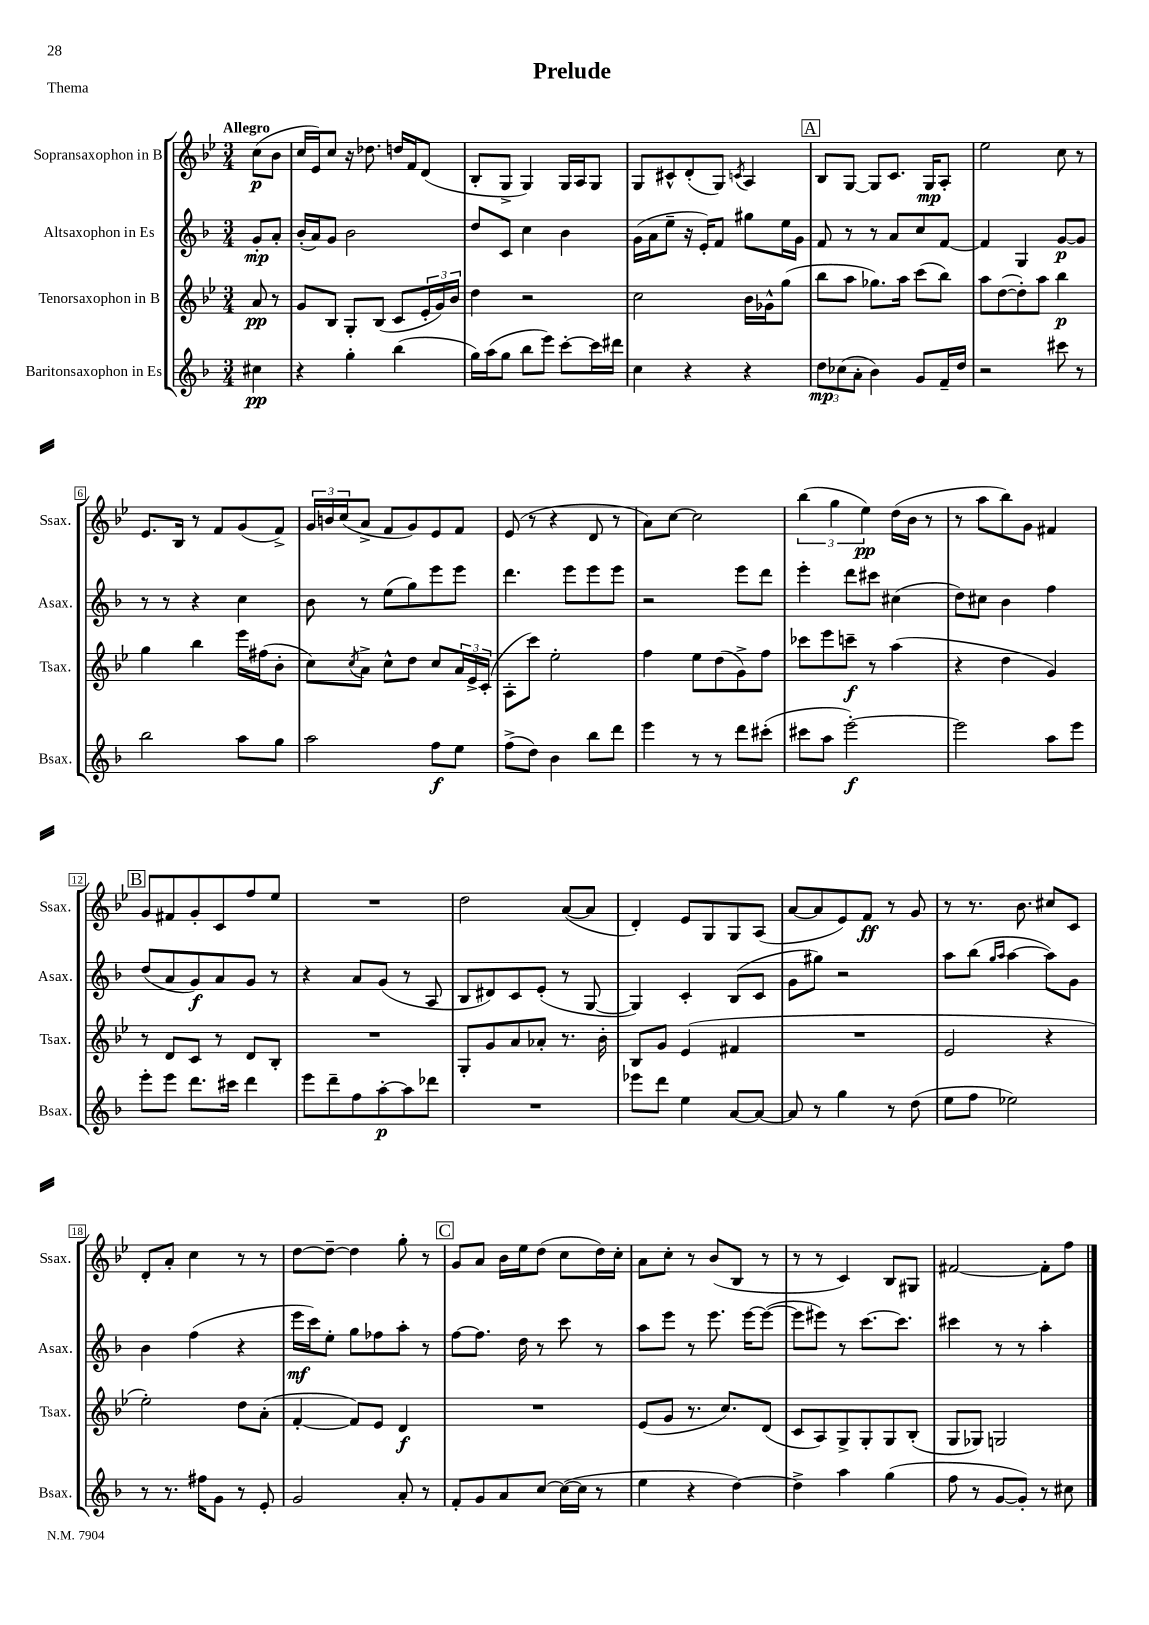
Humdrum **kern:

**kern	**dynam	**kern	**dynam	**kern	**dynam	**kern	**dynam
*part4	*part4	*part3	*part3	*part2	*part2	*part1	*part1
*staff4	*staff4	*staff3	*staff3	*staff2	*staff2	*staff1	*staff1
*I"Baritonsaxophon in Es	*	*I"Tenorsaxophon in B	*	*I"Altsaxophon in Es	*	*I"Sopransaxophon in B	*
*I'Bsax.	*	*I'Tsax.	*	*I'Asax.	*	*I'Ssax.	*
*clefG2	*	*clefG2	*	*clefG2	*	*clefG2	*
*k[b-]	*	*k[b-e-]	*	*k[b-]	*	*k[b-e-]	*
*M3/4	*	*M3/4	*	*M3/4	*	*M3/4	*
=	=	=	=	=	=	=	=
!	!	!	!	!	!	!LO:TX:a:B:t=Allegro	!
4cc#X\	pp	8a/	pp	8g'/L	mp	(8cc\L	p
.	.	8r	.	8a'/J	.	8b-\J	.
=1	=1	=1	=1	=1	=1	=1	=1
4r	.	8g/L	.	(16b-'/LL	.	16cc/LL	.
.	.	.	.	16a/J)	.	16e-/J)	.
.	.	8B-/J	.	8g/J	.	8cc/J	.
4gg'\	.	8G'/L	.	2b-\	.	16r	.
.	.	.	.	.	.	8.dd-X\	.
.	.	(8B-/J	.	.	.	.	.
(4bb-\	.	8c/L	.	.	.	16ddn/LL	.
.	.	.	.	.	.	16f/J	.
.	.	24e-'/L	.	.	.	(8d/J	.
.	.	24g/)	.	.	.	.	.
.	.	24b-/JJ	.	.	.	.	.
=2	=2	=2	=2	=2	=2	=2	=2
16gg\LL)	.	4dd\	.	8dd/L	.	8B-'/L	.
(16aa\J	.	.	.	.	.	.	.
8gg\J	.	.	.	8c/J	.	8G^/J	.
8bb-\L	.	2r	.	4cc\	.	4G/)	.
8eee\J)	.	.	.	.	.	.	.
[8ccc'\L	.	.	.	4b-\	.	16G/LL	.
.	.	.	.	.	.	16A/J	.
16ccc\L]	.	.	.	.	.	8G/J	.
16ddd#X\JJ	.	.	.	.	.	.	.
=3	=3	=3	=3	=3	=3	=3	=3
4cc\	.	2cc\	.	(16g\LL	.	8G/L	.
.	.	.	.	16a\J	.	.	.
.	.	.	.	8ee~\J	.	8c#X^^/	.
4r	.	.	.	16r	.	(8d'/	.
.	.	.	.	16e'/KL)	.	.	.
.	.	.	.	8f/J	.	8G/J)	.
.	.	.	.	.	.	8qcn/	.
4r	.	16b-\LL	.	8gg#X\L	.	4A/	.
.	.	16g-X^^\J	.	.	.	.	.
.	.	(8gg\J	.	16ee\L	.	.	.
.	.	.	.	16g\JJ	.	.	.
!!LO:REH:place=s1:t=A
=4	=4	=4	=4	=4	=4	=4	=4
12dd\L	mp	8bb-\L	.	8f/	.	8B-/L	.
(12cc-X\	.	.	.	.	.	.	.
.	.	8aa\J	.	8r	.	[8G/J	.
12a'\J	.	.	.	.	.	.	.
4b-\)	.	8.gg-X\L)	.	8r	.	8G/L]	.
.	.	.	.	8a/L	.	8.c/J	.
.	.	16aa\Jk	.	.	.	.	.
8g/L	.	(8ccc\L	.	8cc/	.	.	.
.	.	.	.	.	.	16G/KL	mp
16f~/L	.	8bb-\J)	.	[8f/J	.	8A'/J	.
16dd/JJ	.	.	.	.	.	.	.
=5	=5	=5	=5	=5	=5	=5	=5
2r	.	8aa\L	.	4f/]	.	2ee-\	.
.	.	([8dd\	.	.	.	.	.
.	.	8dd'\])	.	4G/	.	.	.
.	.	8aa\J	.	.	.	.	.
8ccc#X\	.	4bb-\	p	[8g/L	p	8cc\	.
8r	.	.	.	8g/J]	.	8r	.
!!LO:LB:g=z
=6	=6	=6	=6	=6	=6	=6	=6
2bb-\	.	4gg\	.	8r	.	8.e-/L	.
.	.	.	.	8r	.	.	.
.	.	.	.	.	.	16B-/Jk	.
.	.	4bb-\	.	4r	.	8r	.
.	.	.	.	.	.	8f/L	.
8aa\L	.	16eee-\LL	.	4cc\	.	(8g/	.
.	.	(16ff#X\J	.	.	.	.	.
8gg\J	.	8b-'\J	.	.	.	8f^/J)	.
=7	=7	=7	=7	=7	=7	=7	=7
2aa\	.	8cc\L)	.	8b-\	.	24g/LL	.
.	.	.	.	.	.	24bn/	.
.	.	.	.	.	.	(24cc/J	.
.	.	8qcc/	.	.	.	.	.
.	.	8a^\J	.	8r	.	8a^/J	.
.	.	8cc^^\L	.	(8ee\L	.	8f/L	.
.	.	8dd\J	.	8gg\)	.	8g/)	.
8ff\L	f	8cc/L	.	8eee\	.	8e-/	.
8ee\J	.	24a/L	.	8eee\J	.	8f/J	.
.	.	24e-^/	.	.	.	.	.
.	.	(24c'/JJ	.	.	.	.	.
=8	=8	=8	=8	=8	=8	=8	=8
(8ff^\L	.	8A'\L	.	4.ddd\	.	(8e-/	.
8dd\J)	.	8ccc\J)	.	.	.	8r	.
4b-\	.	2ee-'\	.	.	.	4r	.
.	.	.	.	8eee\L	.	.	.
8bb-\L	.	.	.	8eee\	.	8d/	.
8ddd\J	.	.	.	8eee\J	.	8r	.
=9	=9	=9	=9	=9	=9	=9	=9
4eee\	.	4ff\	.	2r	.	8a\L)	.
.	.	.	.	.	.	[8cc\J	.
8r	.	8ee-\L	.	.	.	2cc\]	.
8r	.	(8dd\	.	.	.	.	.
8ddd\L	.	8g^\)	.	8eee\L	.	.	.
(8ccc#X'\J	.	8ff\J	.	8ddd\J	.	.	.
=10	=10	=10	=10	=10	=10	=10	=10
8ccc#X\L	.	8ccc-X\L	.	4eee'\	.	(6bb-\	.
8aa\J	.	8eee-\	.	.	.	.	.
.	.	.	.	.	.	6gg\	.
[2eee'\)	f	8cccn~\J	f	8ddd\L	.	.	.
.	.	.	.	.	.	6ee-\)	pp
.	.	8r	.	8ccc#X\J	.	.	.
.	.	(4aa\	.	(4cc#X\	.	(16dd\LL	.
.	.	.	.	.	.	16b-\JJ	.
.	.	.	.	.	.	8r	.
=11	=11	=11	=11	=11	=11	=11	=11
2eee\]	.	4r	.	8dd\L)	.	8r	.
.	.	.	.	8cc#X\J	.	8aa\L	.
.	.	4dd\	.	4b-\	.	8bb-\)	.
.	.	.	.	.	.	8g\J	.
8aa\L	.	4g/)	.	4ff\	.	4f#X/	.
8eee\J	.	.	.	.	.	.	.
!!LO:LB:g=z
!!LO:REH:place=s1:t=B
=12	=12	=12	=12	=12	=12	=12	=12
8eee'\L	.	8r	.	(8dd/L	.	8g/L	.
8eee\J	.	8d/L	.	8a/	.	8f#X/	.
8.ddd\L	.	8c/J	.	8g/)	f	8g'/	.
.	.	8r	.	8a/	.	8c/	.
16ccc#X\Jk	.	.	.	.	.	.	.
4ddd\	.	8d/L	.	8g/J	.	8ff/	.
.	.	8B-'/J	.	8r	.	8ee-/J	.
=13	=13	=13	=13	=13	=13	=13	=13
8eee\L	.	2.r	.	4r	.	2.r	.
8ddd~\	.	.	.	.	.	.	.
8ff\	.	.	.	8a/L	.	.	.
[8aa'\	p	.	.	(8g/J	.	.	.
8aa\]	.	.	.	8r	.	.	.
8ddd-X\J	.	.	.	8A/	.	.	.
=14	=14	=14	=14	=14	=14	=14	=14
2.r	.	8G'/L	.	8B-/L	.	2dd\	.
.	.	8g/	.	8d#X/)	.	.	.
.	.	8a/	.	8c/	.	.	.
.	.	8a-X'/J	.	(8e'/J	.	.	.
.	.	8.r	.	8r	.	([8a/L	.
.	.	.	.	[8G/	.	8a/J]	.
.	.	16b-'\	.	.	.	.	.
=15	=15	=15	=15	=15	=15	=15	=15
8eee-X\L	.	8B-/L	.	4G/])	.	4d'/)	.
8ddd\J	.	8g/J	.	.	.	.	.
4ee\	.	(4e-/	.	4c'/	.	8e-/L	.
.	.	.	.	.	.	8G/	.
[8a/L	.	4f#X/	.	(8B-/L	.	8G/	.
8a/J_	.	.	.	8c/J	.	(8A/J	.
=16	=16	=16	=16	=16	=16	=16	=16
8a/]	.	2.r	.	8g\L	.	[8a/L	.
8r	.	.	.	8gg#X\J)	.	8a/]	.
4gg\	.	.	.	2r	.	8e-/)	.
.	.	.	.	.	.	8f/J	ff
8r	.	.	.	.	.	8r	.
(8dd\	.	.	.	.	.	8g/	.
=17	=17	=17	=17	=17	=17	=17	=17
8ee\L	.	2e-/	.	8aa\L	.	8r	.
8ff\J	.	.	.	(8bb-\J	.	8.r	.
.	.	.	.	16qqgg/LL	.	.	.
.	.	.	.	16qqaa/JJ	.	.	.
2ee-X\)	.	.	.	[4aa\	.	.	.
.	.	.	.	.	.	8.b-\	.
.	.	4r	.	8aa\L])	.	8cc#X/L	.
.	.	.	.	8g\J	.	8c/J	.
!!LO:LB:g=z
=18	=18	=18	=18	=18	=18	=18	=18
8r	.	2ee-'\)	.	4b-\	.	8d'/L	.
8.r	.	.	.	.	.	8a'/J	.
.	.	.	.	(4ff\	.	4cc\	.
16ff#X\KL	.	.	.	.	.	.	.
8g\J	.	.	.	.	.	.	.
8r	.	8dd\L	.	4r	.	8r	.
8e'/	.	(8a'\J	.	.	.	8r	.
=19	=19	=19	=19	=19	=19	=19	=19
2g/	.	[4f'/	.	16eee\LL	mf	[8dd\L	.
.	.	.	.	16ccc\J)	.	.	.
.	.	.	.	8ee'\J	.	8dd~\J_	.
.	.	8f/L])	.	8gg\L	.	4dd\]	.
.	.	8e-/J	.	8ff-X\	.	.	.
8a'/	.	4d/	f	8aa'\J	.	8gg'\	.
8r	.	.	.	8r	.	8r	.
!!LO:REH:place=s1:t=C
=20	=20	=20	=20	=20	=20	=20	=20
8f'/L	.	2.r	.	[8ff\L	.	8g/L	.
8g/	.	.	.	8.ff\J]	.	8a/J	.
8a/	.	.	.	.	.	16b-\LL	.
.	.	.	.	16dd\	.	16ee-\J	.
[8cc/J	.	.	.	8r	.	(8dd\J	.
(16cc\LL_	.	.	.	8ccc\	.	8cc\L	.
16cc\JJ]	.	.	.	.	.	.	.
8r	.	.	.	8r	.	16dd\L)	.
.	.	.	.	.	.	16cc'\JJ	.
=21	=21	=21	=21	=21	=21	=21	=21
4ee\	.	(8e-/L	.	8aa\L	.	8a\L	.
.	.	8g/J	.	8eee\J	.	8cc'\J	.
4r	.	8.r	.	8r	.	8r	.
.	.	.	.	8.eee\	.	(8b-/L	.
.	.	8.cc/L)	.	.	.	.	.
[4dd\)	.	.	.	.	.	8B-/J	.
.	.	.	.	[16eee\KL	.	.	.
.	.	(8d/J	.	(8eee\J_	.	8r	.
=22	=22	=22	=22	=22	=22	=22	=22
4dd^\]	.	8c/L	.	8eee\L]	.	8r	.
.	.	8A/)	.	8eee#X\J)	.	8r	.
4aa\	.	8G^/	.	8r	.	4c/)	.
.	.	8G'/	.	[8.ccc\L	.	.	.
(4gg\	.	8G/	.	.	.	8B-/L	.
.	.	.	.	8.ccc\J]	.	.	.
.	.	(8B-'/J	.	.	.	8G#X/J	.
=23	=23	=23	=23	=23	=23	=23	=23
8ff\	.	8G/L	.	4ccc#X\	.	[2f#X/	.
8r	.	8G-X/J)	.	.	.	.	.
[8g/L	.	2Gn/	.	8r	.	.	.
8g'/J])	.	.	.	8r	.	.	.
8r	.	.	.	4aa'\	.	8f#'\L]	.
8cc#X\	.	.	.	.	.	8ff\J	.
==	==	==	==	==	==	==	==
*-	*-	*-	*-	*-	*-	*-	*-
